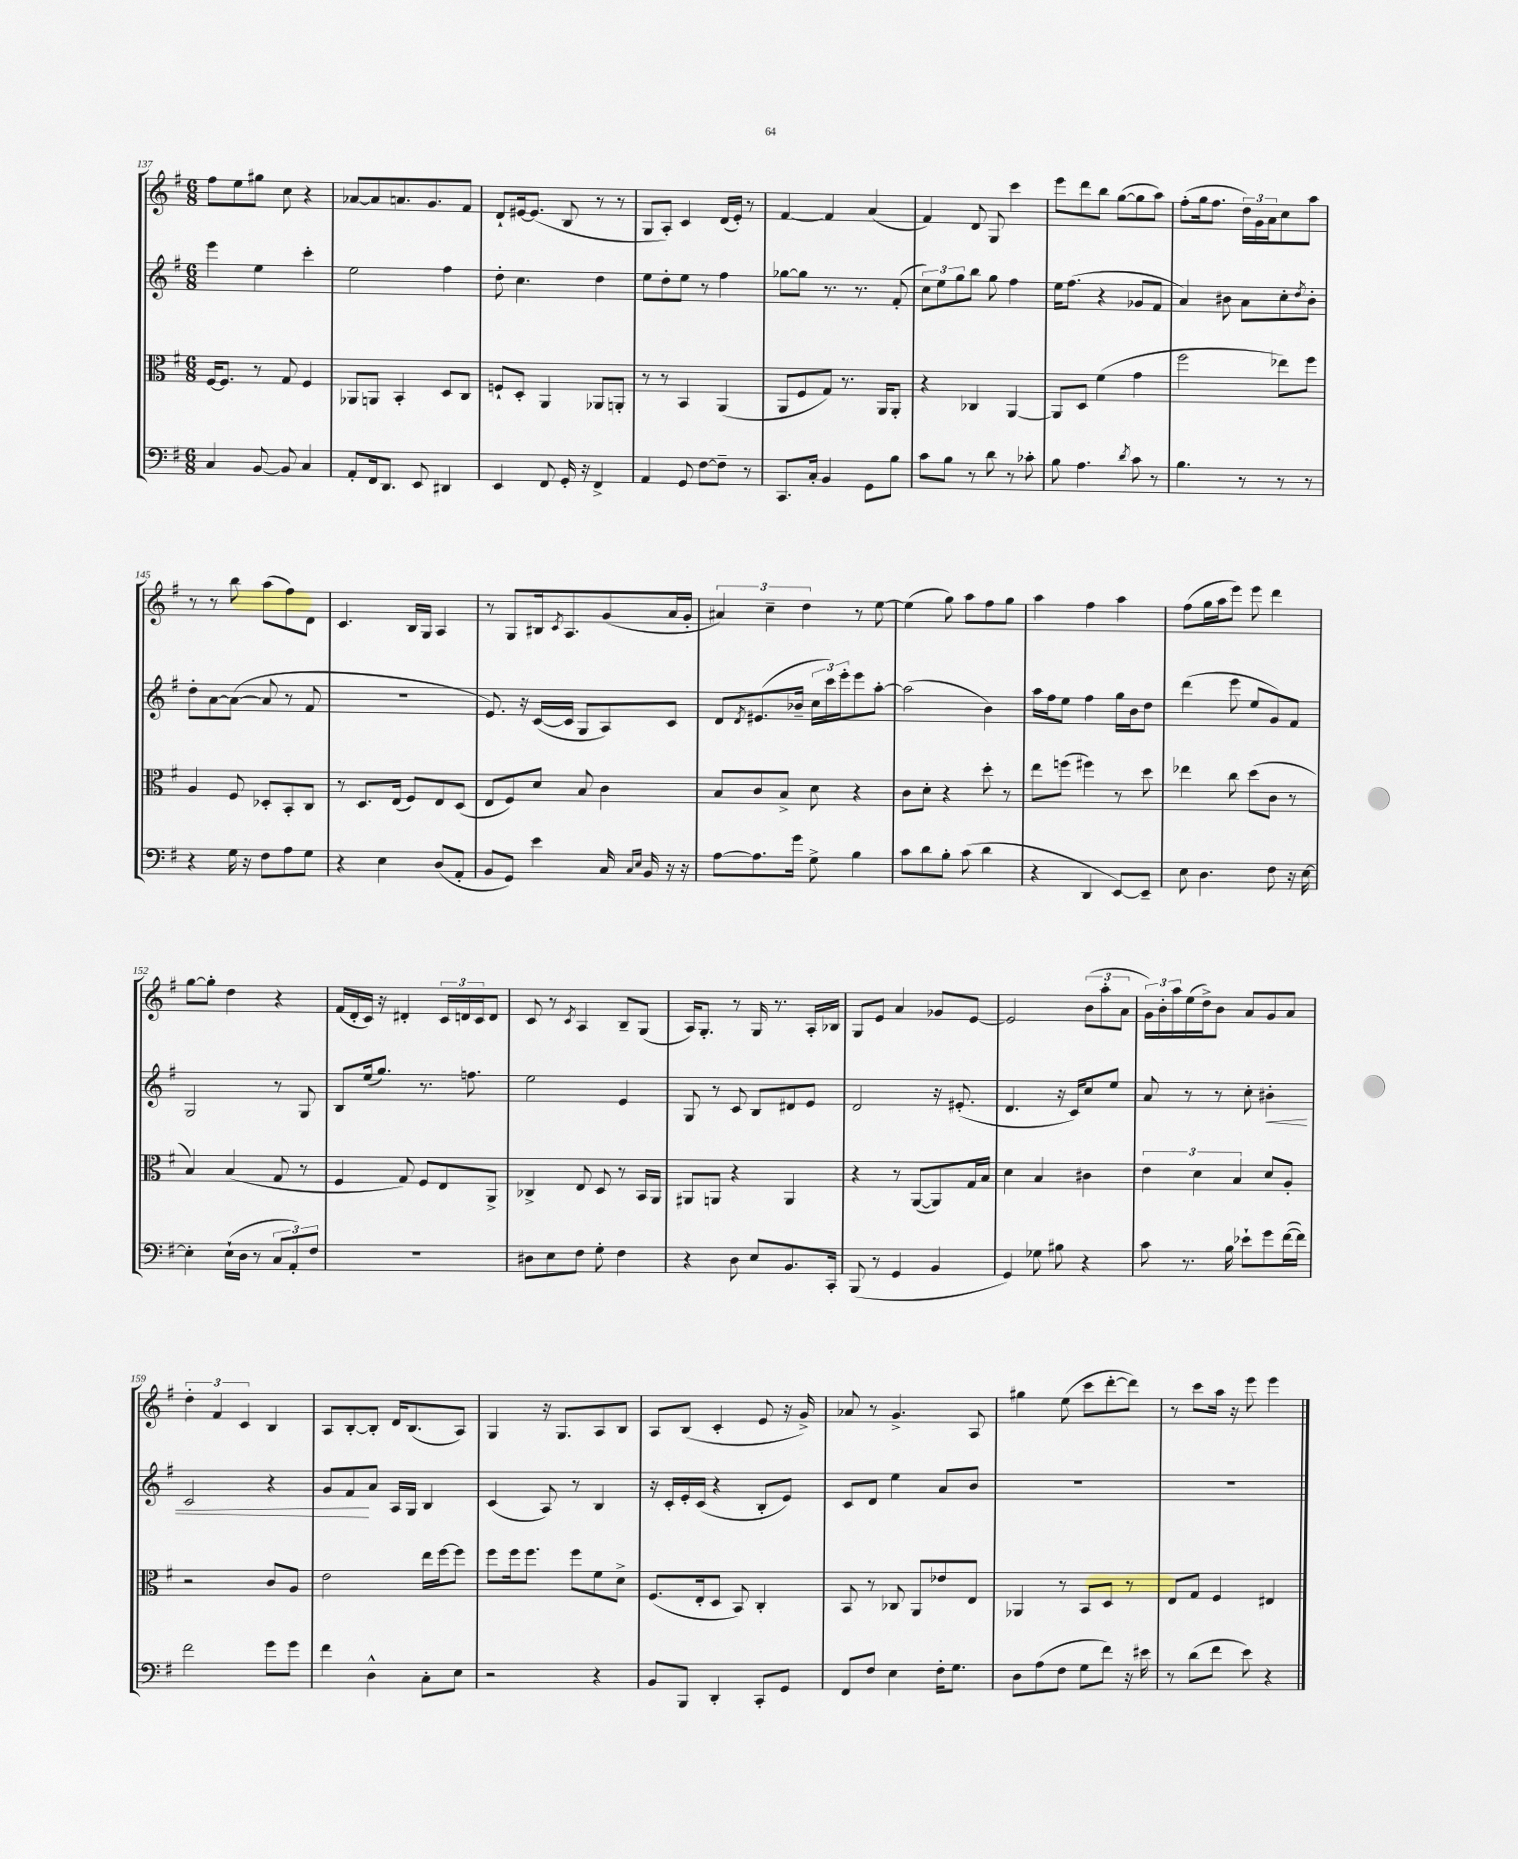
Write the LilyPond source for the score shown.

<<
\new StaffGroup <<
\new Staff = "s0" {
    \clef treble \key g \major \numericTimeSignature \time 6/8
    fis''8 e''8 gis''8 c''8 r4 |
    aes'8~ aes'8 a'8. g'8. fis'8 |
    d'8-! eis'16~ eis'8.( b8 r8 r8 |
    g8 a8-.) c'4 d'16( e'16-.) r8 |
    fis'4~ fis'4 a'4( |
    fis'4) d'8 g8 c'''4 |
    e'''8 d'''8 b''8 g''8~( g''8 a''8) |
    fis''8-.( g''16 fis''8. \tuplet 3/2 { d''16) g'16 a'16 } c''8 a''8 |
    r8 r8 b''8 a''8( fis''8) d'8 |
    c'4. b16 g16 a4 |
    r8 g8 bis16 \acciaccatura { c'8 } a8. g'8( a'16 g'16-. |
    \tuplet 3/2 { ais'4) c''4-- d''4 } r8 e''8~ |
    e''4( g''8) a''8 fis''8 g''8 |
    a''4 fis''4 a''4 |
    fis''8( g''16 a''16 e'''8) e'''8 d'''4 |
    g''8~ g''8-. d''4 r4 |
    fis'16( d'16-. c'16) r16 dis'4-. \tuplet 3/2 { c'16 d'16 c'16 } d'8 |
    c'8 r8 \acciaccatura { c'8 } a4 b8-- g8( |
    a16) g8.-. r8 g16 r8. a16-. bes16 |
    g8 e'8 a'4 ges'8 e'8~ |
    e'2 \tuplet 3/2 { b'8( a''8-. a'8 } |
    \tuplet 3/2 { g'16) b'16-. a''16 } e''16( d''16->) b'8 a'8 g'8 a'8 |
    \tuplet 3/2 { d''4-. fis'4 c'4 } b4 |
    a8 b8~-. b8-. d'16 b8.( a8) |
    g4 r16 g8. a8 b8 |
    a8 b8( c'4-. e'8 r16 g'16->) |
    aes'8 r8 g'4.-> a8 |
    gis''4 e''8( c'''8 d'''8~-. d'''8) |
    r8 c'''8 a''16 r16 e'''8 e'''4 \bar "|." |
}
\new Staff = "s1" {
    \clef treble \key g \major \numericTimeSignature \time 6/8
    e'''4 e''4 c'''4-. |
    e''2 fis''4 |
    d''8-. c''4. d''4 |
    e''8 d''8-. e''8 r8 fis''4 |
    ges''8~ ges''8 r8. r8. fis'8-.( |
    \tuplet 3/2 { c''8) e''8 g''8 } b''8 g''8 fis''4 |
    e''16 fis''8.( r4 ges'8 fis'8 |
    a'4) bis'8 a'8 c''8-. \acciaccatura { d''8 } bis'8-. |
    d''8-. a'8~ a'8~( a'8 r8 fis'8 |
    R2. |
    e'8.) r16 c'16~( c'16 g8 a8) c'8 |
    d'8 \acciaccatura { d'8 } eis'8.( bes'16-- \tuplet 3/2 { c''16 c'''16) e'''16-. } e'''8 a''8~-. |
    a''2( b'4) |
    a''16 fis''16 e''8 fis''4 g''16 b'16 d''8 |
    d'''4( e'''8 e''8 g'8) fis'8 |
    g2 r8 g8 |
    b8 e''16( g''8.) r8. f''8. |
    e''2 e'4 |
    g8 r8 c'8 b8 dis'8 e'8 |
    d'2 r16 eis'8.-.( |
    d'4. r16 c'16) c''8 e''8 |
    a'8 r8 r8 c''8-. bis'4-.\< |
    c'2 r4 |
    g'8 fis'8\! a'8 a16 g16 b4 |
    c'4( a8) r8 b4 |
    r16 c'16-. e'16-. c'16( r4 b8-. e'8) |
    c'8 d'8 e''4 a'8 b'8 |
    R2. |
    R2. \bar "|." |
}
\new Staff = "s2" {
    \clef alto \key g \major \numericTimeSignature \time 6/8
    fis16~ fis8. r8 g8 fis4 |
    aes,8 a,8 b,4-. d8 c8 |
    f8-! d8-. a,4 aes,8 a,8-. |
    r8 r8 b,4 a,4( |
    a,8 fis8 g8) r8. a,16 a,8-. |
    r4 ces4 a,4~ |
    a,8 d8 fis'4( g'4 |
    fis''2 ees''8) fis''8 |
    a4 fis8 des8-. b,8-. c8 |
    r8 d8. e16( fis8) e8 d8( |
    e8 fis8) d'8 b8 c'4 |
    b8 c'8 b8-> d'8 r4 |
    c'8 d'8-. r4 d''8-. r8 |
    e''8 f''8( fis''4) r8 d''8 |
    ees''4 c''8 d''8( c'8 r8 |
    b4) b4( g8 r8 |
    fis4 g8) fis8 e8 a,8-> |
    ces4-> e8 d8 r8 b,16 a,16 |
    ais,8 a,8 r4 a,4 |
    r4 r8 a,8~( a,8) g16 b16 |
    d'4 b4 cis'4 |
    \tuplet 3/2 { e'4 d'4 b4 } d'8 a8-. |
    r2 c'8 a8 |
    e'2 e''16 fis''16~ fis''8 |
    fis''8 fis''16 fis''8. fis''8 fis'8 d'8-> |
    fis8.( e16-. d8 b,8) c4-. |
    b,8 r8 ces8 a,8 ees'8 e8 |
    aes,4 r8 b,8 d8 r8 |
    e8 g8 fis4 eis4 \bar "|." |
}
\new Staff = "s3" {
    \clef bass \key g \major \numericTimeSignature \time 6/8
    c4 b,8~ b,8 c4 |
    a,8-. fis,16 d,8. e,8 dis,4 |
    e,4 fis,8 g,16-. r16 fis,4-> |
    a,4 g,8 fis8~ fis8-- r8 |
    c,8. c16-. b,4 g,8 b8 |
    c'8 b8 r8 d'8 r8 ces'8-. |
    b8 a4. \acciaccatura { d'8 } c'8 r8 |
    b4. r8 r8 r8 |
    r4 g16 r16 fis8 a8 g8 |
    r4 e4 d8( a,8-. |
    b,8 g,8) e'4 c16 \grace { c16 e16 } b,16 r16 r16 |
    a8~ a8. g'16 g8-> b4 |
    c'8 d'8 b8-. c'8( d'4 |
    r4 d,4 e,8~) e,8-- |
    e8 d4. fis8 r16 e16~ |
    e4-. e16-!( d16 r8 \tuplet 3/2 { c8 a,8-.) fis8 } |
    R2. |
    dis8 e8 fis8 g8-. fis4 |
    r4 d8 e8 b,8. c,16-. |
    b,,8( r8 g,4 b,4 |
    g,4) ges8 bis8 r4 |
    c'8 r8. b16 ees'8-! g'8 fis'16~( fis'16) |
    fis'2 g'8 g'8 |
    fis'4 d4-^ c8-. e8 |
    r2 r4 |
    b,8 b,,8 d,4-. c,8-. g,8 |
    fis,8 fis8 e4 fis16-. g8. |
    d8 a8( fis8 g8 fis'8) r16 eis'16 |
    r8 d'8( fis'8 e'8) r4 \bar "|." |
}
>>
>>
\layout { \context { \Score currentBarNumber = #137 } }
